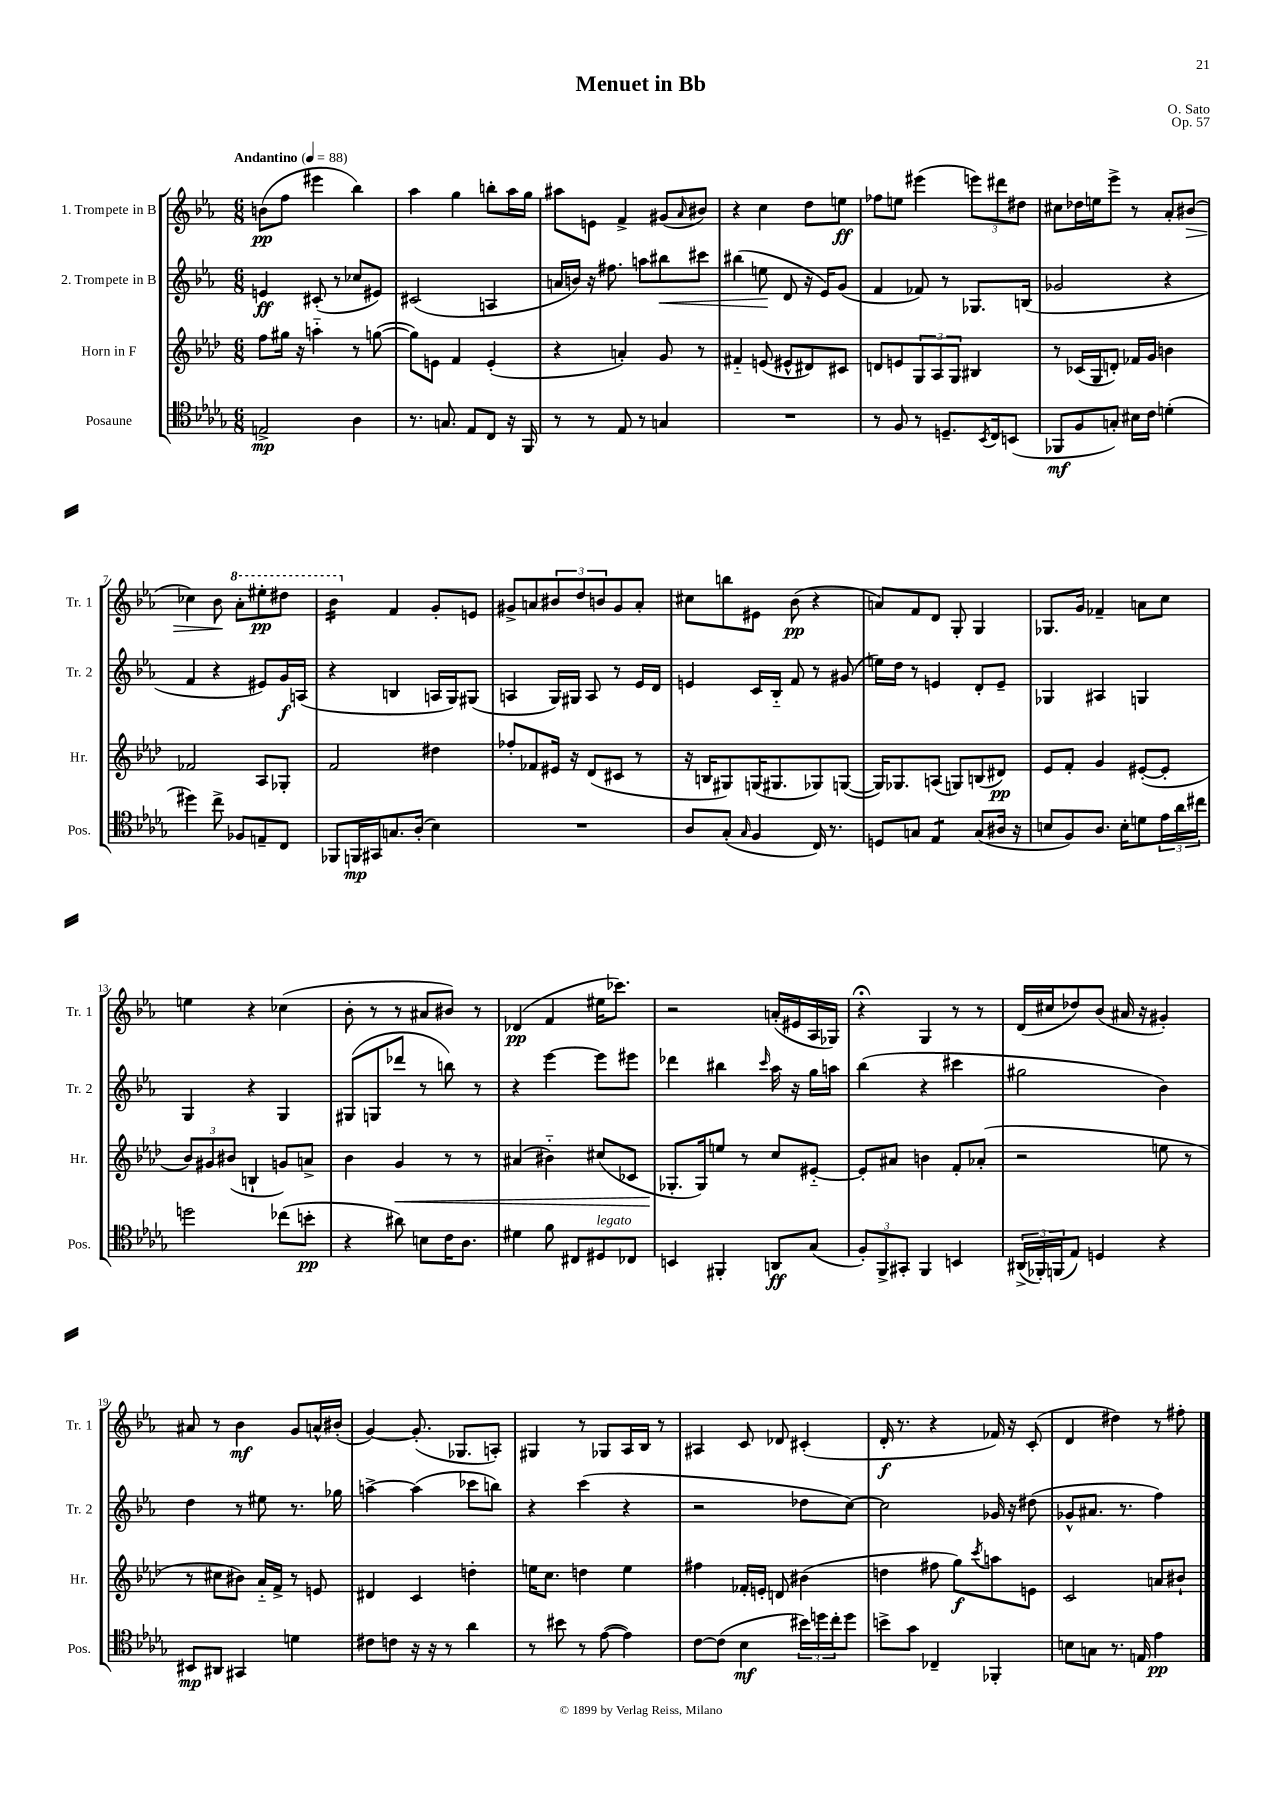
\header { title = "Menuet in Bb" composer = "O. Sato" opus = "Op. 57" }
<<
\new StaffGroup <<
\new Staff = "s0" \with { instrumentName = "1. Trompete in B" shortInstrumentName = "Tr. 1" } {
    \clef treble \key ees \major \numericTimeSignature \time 6/8 \tempo "Andantino" 4 = 88
    b'8\pp( f''8 eis'''4 bes''4) |
    aes''4 g''4 b''8-. aes''16 g''16 |
    ais''8 e'8 f'4-> gis'8( \grace { aes'16 } bis'8) |
    r4 c''4 d''8 e''8\ff |
    fes''8 e''8 eis'''4( \tuplet 3/2 { e'''8) dis'''8 dis''8 } |
    cis''8 des''16 e''16 ees'''8-> r8 aes'8-. bis'8\>( |
    ces''4) bes'8\! \ottava #1 aes''8-. eis'''8-.\pp dis'''8 |
    bes''4:16 \ottava #0 f'4 g'8-. e'8 |
    gis'8-> a'8 \tuplet 3/2 { bis'8 d''8 b'8 } gis'8 a'8-. |
    cis''8 b''8 eis'8 bes'8\pp( r4 |
    a'8) f'8 d'8 g8-. g4 |
    ges8. g'16 fes'4-- a'8 c''8 |
    e''4 r4 ces''4( |
    bes'8-. r8 r8 ais'8 bis'8) r8 |
    des'4\pp( f'4 eis''16 ces'''8.) |
    r2 a'16-.( eis'16 aes16 ges16) |
    r4\fermata g4 r8 r8 |
    d'16( cis''16 des''8) bes'8( ais'16 r16 gis'4-.) |
    ais'8 r8 bes'4\mf g'8 a'16-^ bis'16-.( |
    g'4~) g'8.-.( ges8. a8-.) |
    gis4 r8 ges8 aes16 bes16 r8 |
    ais4 c'8 des'8 cis'4-.( |
    d'16-.\f r8. r4 fes'16) r16 c'8-.( |
    d'4 dis''4) r8 fis''8-. \bar "|." |
}
\new Staff = "s1" \with { instrumentName = "2. Trompete in B" shortInstrumentName = "Tr. 2" } {
    \clef treble \key ees \major \numericTimeSignature \time 6/8
    e'4\ff cis'8-.( r8 ces''8 eis'8) |
    cis'2( a4 |
    a'16 b'16) r16 fis''8. a''8 bis''8\< cis'''8 |
    bis''4( e''8\! d'8 r16 ees'16) g'8( |
    f'4 fes'8) r8 ges8. b16( |
    ges'2 r4 |
    f'4 r4 eis'8) g'16\f a16( |
    r4 b4 a16 g16) gis8( |
    a4 g16) gis16 a8 r8 ees'16 d'16 |
    e'4 c'16 bes16-_ f'8 r8 gis'8( |
    e''16) d''16 r8 e'4 d'8-. e'8-- |
    ges4 ais4 g4 |
    g4 r4 g4 |
    gis8( g8 des'''8 r8 b''8) r8 |
    r4 ees'''4~ ees'''8 eis'''8 |
    des'''4 bis''4 \grace { c'''16 } aes''16 r16 g''16 a''16 |
    bes''4( r4 cis'''4 |
    gis''2 bes'4) |
    d''4 r8 eis''8 r8. ges''16 |
    a''4~-> a''4( ces'''8 b''8) |
    r4 c'''4( r4 |
    r2 des''8 c''8~) |
    c''2 ges'16 r16 dis''8( |
    ges'8-^ ais'8. r8. f''4) \bar "|." |
}
\new Staff = "s2" \with { instrumentName = "Horn in F" shortInstrumentName = "Hr." } {
    \clef treble \key aes \major \numericTimeSignature \time 6/8
    f''8 gis''16 r16 a''4-_ r8 g''8~( |
    g''8) e'8 f'4 e'4-.( |
    r4 a'4-.) g'8 r8 |
    fis'4-_ e'8( eis'8-^ dis'8) cis'8 |
    d'8 e'8 \tuplet 3/2 { g8 aes8 g8 } bis4 |
    r8 ces'16( g16 d'8-.) fes'16 g'16 b'4 |
    fes'2 aes8 ges8-. |
    f'2 dis''4 |
    fes''8-. fes'8 eis'16 r16 des'8( cis'8 r8 |
    r16 b16 gis8) g16( gis8. ges8) g8~( |
    g16) ges8. a8( g8) b8( dis'8\pp) |
    ees'8 f'8-. g'4 eis'8~-.( eis'8-. |
    \tuplet 3/2 { bes'8) gis'8 bis'8( } b4-! g'8) a'8-> |
    bes'4 g'4\< r8 r8 |
    ais'4( bis'4-_) cis''8( ces'8 |
    ges8.-.\! ges16) e''8 r8 c''8 eis'8~-_ |
    eis'8-. ais'8 b'4 f'8-. aes'8-.( |
    r2 e''8 r8 |
    r8 cis''8 bis'8) aes'16-_ f'16-> r8 e'8 |
    dis'4 c'4 d''4-. |
    e''16 c''8. d''4 e''4 |
    fis''4 fes'16-. e'16-. d'8 bis'4( |
    d''4 fis''8 g''8\f) \acciaccatura { c'''8 } a''8 e'8 |
    c'2 a'8 bis'8-! \bar "|." |
}
\new Staff = "s3" \with { instrumentName = "Posaune" shortInstrumentName = "Pos." } {
    \clef tenor \key des \major \numericTimeSignature \time 6/8
    e2->\mp aes4 |
    r8. g8. ees8 c8 r16 f,16 |
    r8 r8 ees8 r8 g4 |
    R2. |
    r8 f8 r8 d8.-- \acciaccatura { bes,8 } c16 b,8( |
    fes,8\mf f8 g8-.) bis16 c'16 d'4-.( |
    dis''4) c''8-> fes8 e8-- c8 |
    fes,8 f,16\mp gis,16 g8. aes16-.( bes4) |
    R2. |
    aes8 ges8-.( \grace { ges16 } f4 c16) r8. |
    d8 g8 ees4:8 g8( ais16 r16 |
    b8 f8) aes8. b16-. d'8 \tuplet 3/2 { ees'16 aes'16 cis''16 } |
    d''2 ces''8( b'8-.\pp |
    r4 ais'8) b8 c'16 aes8. |
    dis'4 f'8 cis8 dis8^\markup { \italic "legato" } ces8 |
    b,4 fis,4-. a,8\ff ges8( |
    \tuplet 3/2 { f8-.) f,8-> gis,8-. } f,4 b,4 |
    \tuplet 3/2 { ais,16->( fes,16-.) f,16( } ees8) d4 r4 |
    bis,8\mp ais,8 gis,4 d'4 |
    cis'8 c'8 r16 r16 r8 aes'4 |
    r8 bis'8 r8 ees'8~( ees'4) |
    c'8~ c'8( bes4\mf \tuplet 3/2 { bis'16) d''16 c''16-. } d''8 |
    b'8-> ges'8 ces4-- fes,4-. |
    b8 g8 r8. e16 ees'4\pp \bar "|." |
}
>>
>>
